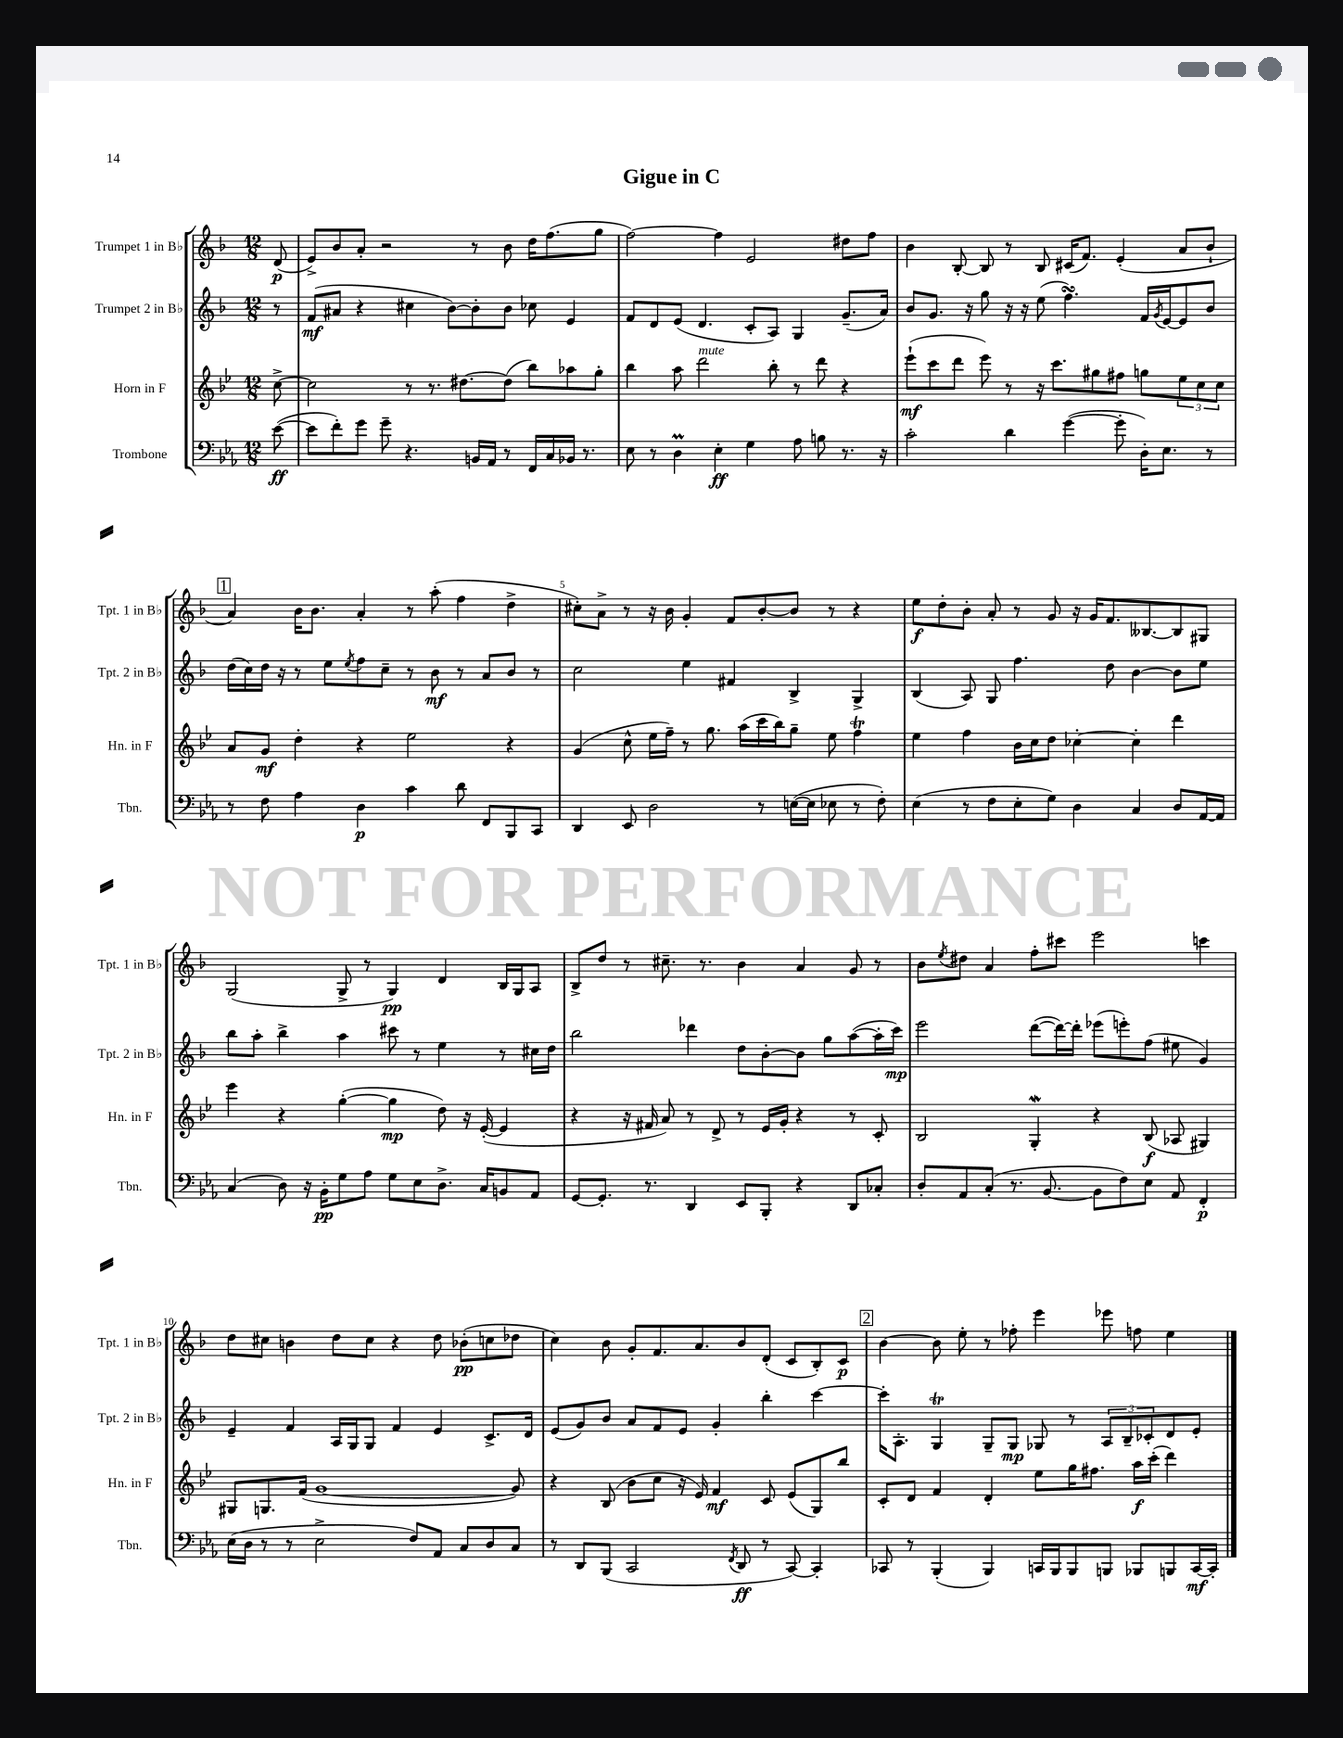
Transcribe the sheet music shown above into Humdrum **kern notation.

**kern	**kern	**kern	**kern
*staff4	*staff3	*staff2	*staff1
*clefF4	*clefG2	*clefG2	*clefG2
*k[b-e-a-]	*k[b-e-]	*k[b-]	*k[b-]
*M12/8	*M12/8	*M12/8	*M12/8
([8e-	[8cc^	8r	(8d
=	=	=	=
8e-]	2cc]	(8f	8e^)
8f')	.	8a#	8b-
8g	.	4r	8a'
8g~	.	.	2r
4.r	8r	4cc#	.
.	8.r	.	.
.	.	[8b-)	.
.	[8.dd#	.	.
16BB	.	8b-']	8r
16AA-	.	.	.
8r	(8dd#]	8b-	8b-
16FF	8bb-)	8cc-	16dd
16C	.	.	(8.ff
16BB-	8aa-	4e	.
8.r	.	.	.
.	8gg'	.	8gg
=	=	=	=
8E-	4bb-	8f	[2ff)
8r	.	8d	.
4D	8aa	(8e	.
.	2ddd	4.d	.
4E-'	.	.	4ff]
4G	.	8c'	2e
.	8bb-'	8A)	.
8A-	8r	4G	.
8B	8ddd	.	.
8.r	4r	(8.g~	8dd#
.	.	.	8ff
16r	.	16a)	.
=	=	=	=
2c'	(8eee-`	8b-	4b-
.	8ccc	8.g	.
.	8ddd	.	[8B-'
.	.	16r	.
.	8eee-)	8gg	8B-]
4d	8r	16r	8r
.	.	16r	.
.	16r	(8ee	8B-
.	8.ccc	.	.
([4g	.	4.ff)	(16c#
.	.	.	8.f)
.	8gg#	.	.
8g']	8ff#	.	(4e'
16D')	8gg	16f	.
.	.	8qg	.
8.E-	.	[16e	.
.	12ee-	8e]	8a
.	12cc	.	.
8r	.	8b-	8b-`
.	12cc	.	.
=	=	=	=
8r	8a	(16dd	4a)
.	.	16cc)	.
8F	8g	16dd	.
.	.	16r	.
4A-	4dd'	8r	16b-
.	.	.	8.b-
.	.	8ee	.
.	.	8qee	.
4D	4r	8ff	4a'
.	.	8cc~	.
4c	2ee-	8r	8r
.	.	8b-	(8aa'
8d	.	8r	4ff
8FF	.	8a	.
8BBB-	4r	8b-	4dd^
8CC	.	8r	.
=	=	=	=
4DD	(4g	2cc	8cc#')
.	.	.	8a^
8EE-	8cc^^	.	8r
2D	16ee-	.	16r
.	16ff~)	.	16b-
.	8r	4ee	4g'
.	8.gg	.	.
.	.	4f#	8f
.	(16aa	.	.
8r	16ccc	.	[8b-'
.	16bb-)	.	.
([16E	8gg~	4B-^	8b-]
16E]	.	.	.
8E-	8ee-	.	8r
8r	4ff	4G^	4r
8F')	.	.	.
=	=	=	=
(4E-	4ee-	(4B-	8ee
.	.	.	8dd'
8r	4ff	8A)	8b-'
8F	.	8G	8a'
8E-'	16b-	4.ff	8r
.	16cc	.	.
8G)	8dd	.	8g
4D	[4cc-'	.	16r
.	.	.	16g
.	.	8dd	8.f
4C	4cc-']	[4b-	.
.	.	.	[8.B--
8D	4ddd	8b-]	8B--]
[16AA-	.	8ee	8G#
16AA-]	.	.	.
=	=	=	=
(4C	4eee-	8bb-	(2G
.	.	8aa'	.
8D)	4r	4bb-^	.
16r	.	.	.
16BB-'	.	.	.
8G	([4gg'	4aa	8G^
8A-	.	.	8r
8G	4gg]	8ccc#	4G)
8E-	.	8r	.
8.D^	8dd)	4ee	4d
.	16r	.	.
16C	([16e-'	.	.
8BB	4e-]	8r	16B-
.	.	.	16G
8AA-	.	16cc#	8A
.	.	16dd	.
=	=	=	=
[8GG	4r	2bb-	8B-^
8.GG']	.	.	8dd
.	16r	.	8r
8.r	16f#	.	.
.	8a)	.	8.cc#~
4DD	8r	4ddd-	.
.	.	.	8.r
.	8d^	.	.
8EE-	8r	8dd	4b-
8BBB-'	16e-	[8b-'	.
.	16g'	.	.
4r	4r	8b-]	4a
.	.	8gg	.
8DD	8r	([8aa	8g
8C-'	8c'	16aa']	8r
.	.	16ccc)	.
=	=	=	=
8D'	2B-	2eee	8b-
.	.	.	8qee
8AA-	.	.	8dd#
(8C'	.	.	4a
8.r	.	.	.
.	4G'	([8ddd	8ff'
[8.BB-	.	.	.
.	.	16ddd_)	8ccc#
.	.	16ddd']	.
8BB-]	4r	(8eee-	2eee
8F)	.	8eee')	.
8E-	(8B-	(8ff	.
8AA-	8A-	8ee#	.
4FF'	4G#)	4g)	4ccc
=	=	=	=
(16E-	8G#	4e~	8dd
16D	.	.	.
8r	8.G	.	8cc#
8r	.	4f	4b
.	(16f	.	.
2E-^	[1g	.	.
.	.	16A	8dd
.	.	16G	.
.	.	8G	8cc#
.	.	4f	4r
8F)	.	.	.
8AA-	.	4e	8dd
8C	.	.	(8b-'
8D	.	8.c^	8cc
8C	8g])	.	8dd-
.	.	16d	.
=	=	=	=
8r	4r	(8e	4cc)
8DD	.	8g)	.
(8BBB-	(8B-	8b-	8b-
2CC	8b-	8a	8g'
.	8cc	8f	8.f
.	16r	8e	.
.	16e-)	.	8.a
.	4f	4g'	.
8qFF	.	.	.
8DD	.	.	8b-
8r	8c	4bb-'	(8d'
[8CC)	(8e-	.	8c
4CC']	8G)	[4ccc	8B-')
.	8bb-	.	8c
=	=	=	=
8CC-	8c'	16ccc']	[4b-
.	.	8.A'	.
8r	8d	.	.
(4BBB-'	4f	4G	8b-]
.	.	.	8ee'
4BBB-)	4d'	8G~	8r
.	.	8G	8ff-'
16CC	8ee-	8G-	4eee
16BBB-	.	.	.
8BBB-	16gg	8r	.
.	8.ff#	.	.
8BBB	.	12A	8eee-
.	.	12B-~	.
8BBB-	16aa	.	8ff
.	.	12c-'	.
.	(16ccc'	.	.
8BBB	4ddd)	8d	4ee
[16CC	.	8e'	.
16CC']	.	.	.
==	==	==	==
*-	*-	*-	*-
